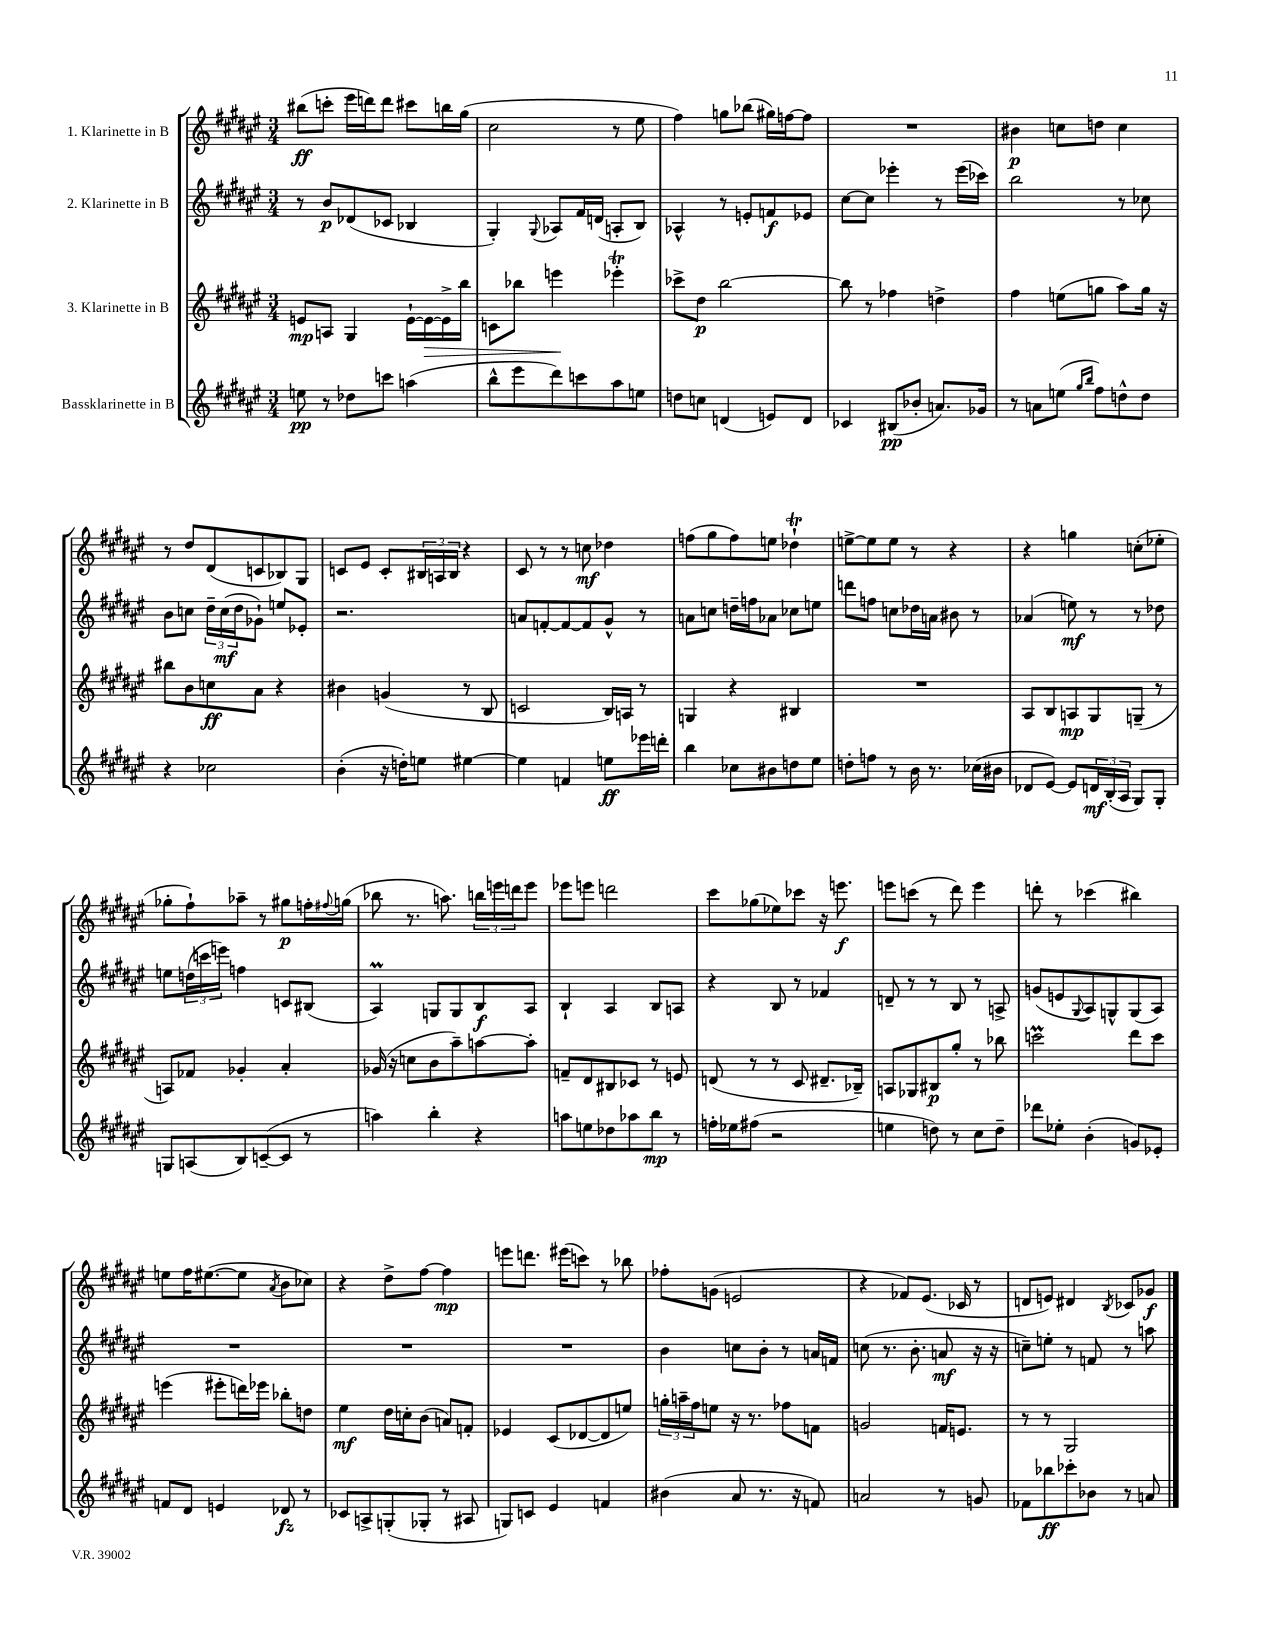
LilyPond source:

<<
\new StaffGroup <<
\new Staff = "s0" \with { instrumentName = "1. Klarinette in B" } {
    \clef treble \key fis \major \numericTimeSignature \time 3/4
    bis''8\ff( c'''8-. eis'''16 d'''16) d'''8 cis'''8 b''16 gis''16( |
    cis''2 r8 eis''8 |
    fis''4) g''8 bes''8( gis''16) f''16~ f''8 |
    R2. |
    bis'4\p c''8 d''8 c''4 |
    r8 dis''8 dis'8( c'8 bes8) gis8 |
    c'8 eis'8 c'8-. \tuplet 3/2 { bis16 a16 bis16 } r4 |
    cis'8 r8 r8 c''8\mf des''4 |
    f''8( gis''8 f''8) e''8 des''4-!\trill |
    e''8~-> e''8 e''8 r8 r4 |
    r4 g''4 c''8-.( ees''8-. |
    ges''8-. fis''8-!) aes''8-- r8 gis''8\p f''16-. \appoggiatura { fis''8 } g''16( |
    bes''8 r8. a''8.) \tuplet 3/2 { b''16 e'''16 d'''16 } e'''8 |
    ees'''8 e'''8 d'''2 |
    cis'''8 ges''8( ees''8) ces'''8 r16 e'''8.\f |
    e'''8 c'''8( r8 dis'''8) e'''4 |
    d'''8-. r8 ces'''4( bis''4) |
    e''8 fis''16 eis''8.~( eis''8 \acciaccatura { ais'8 } b'8 ces''8) |
    r4 dis''8-> fis''8~ fis''4\mp |
    e'''8 d'''8. eis'''16( c'''8) r8 bes''8 |
    fes''8-. g'8( e'2 |
    r4 fes'8) eis'8.( ces'16 r8 |
    d'8 e'8) dis'4 \acciaccatura { b8 } ces'8 ges'8\f \bar "|." |
}
\new Staff = "s1" \with { instrumentName = "2. Klarinette in B" } {
    \clef treble \key fis \major \numericTimeSignature \time 3/4
    r8 b'8\p des'8( ces'8 bes4 |
    gis4-.) \appoggiatura { gis8 } aes8 fis'16 d'16( a8-. b8) |
    aes4-^ r8 e'8-. f'8\f ees'8 |
    cis''8~ cis''8 ees'''4-. r8 ees'''16( ces'''16) |
    b''2 r8 ces''8 |
    b'8 c''8 \tuplet 3/2 { dis''16-- c''16\mf( dis''16 } ges'8-!) e''8 ees'8-. |
    r2. |
    a'8 f'8~-. f'8~ f'8 gis'8-^ r8 |
    a'8 c''8 d''16-- f''16 aes'8 ces''8 e''8 |
    d'''8 f''8 c''8 des''16 a'16 bis'8 r8 |
    aes'4( e''8\mf) r8 r8 des''8 |
    e''8 \tuplet 3/2 { d''16( c'''16 e'''16) } f''4 c'8 bis8( |
    ais4\prall) g8 g8 b8\f ais8 |
    b4-! ais4 b8 a8 |
    r4 b8 r8 fes'4 |
    d'8-- r8 r8 b8 r8 a8-> |
    g'8( e'8 \appoggiatura { gis8 } ais8) g8-^ g8( ais8) |
    R2. |
    R2. |
    R2. |
    b'4 c''8 b'8-. r8 a'16 f'16 |
    c''8( r8. b'8.-. a'8\mf r16 r16 |
    c''8--) e''8-. r8 f'8 r8 a''8 \bar "|." |
}
\new Staff = "s2" \with { instrumentName = "3. Klarinette in B" } {
    \clef treble \key fis \major \numericTimeSignature \time 3/4
    e'8\mp a8 gis4 e'16~-! e'16~\> e'16-> b''16 |
    c'8 bes''8 e'''4\! ees'''4-.\trill |
    ces'''8-> dis''8\p b''2~ |
    b''8 r8 fes''4 d''4-> |
    fis''4 e''8( g''8 ais''8) g''16 r16 |
    bis''8 b'8 c''8\ff ais'8 r4 |
    bis'4 g'4( r8 b8 |
    c'2 b16) a16 r8 |
    g4 r4 bis4 |
    R2. |
    ais8 b8 a8\mp gis8 g8--( r8 |
    a8) fes'8 ges'4-. ais'4-. |
    ges'16( r16 c''8 b'8 ais''8--) a''8~ a''8-. |
    f'8-- dis'8 bis8 ces'8 r8 e'8 |
    d'8( r8 r8 cis'8 dis'8.-- bes16--) |
    a8 ges8 bis8\p gis''8-. r8 bes''8 |
    c'''2\prall dis'''8 c'''8 |
    e'''4( eis'''8-. d'''16) ees'''16 bes''8-. d''8 |
    eis''4\mf dis''16 c''16-. b'8( a'8) f'8-. |
    ees'4 cis'8( des'8~ des'8 e''8) |
    \tuplet 3/2 { g''16-. a''16-- fis''16 } e''8 r16 r8. fes''8 f'8 |
    g'2 f'16 e'8. |
    r8 r8 gis2 \bar "|." |
}
\new Staff = "s3" \with { instrumentName = "Bassklarinette in B" } {
    \clef treble \key fis \major \numericTimeSignature \time 3/4
    e''8\pp r8 des''8 c'''8 a''4( |
    b''8-^ eis'''8 dis'''8) c'''8 ais''8 e''8 |
    d''8 c''8 d'4( e'8) d'8 |
    ces'4 bis8\pp( bes'8-. a'8.) ges'16 |
    r8 a'8 e''8( \grace { gis''16 b''16 } fis''8) d''8-^ d''8 |
    r4 ces''2 |
    b'4-.( r16 d''16-.) e''8 eis''4~ |
    eis''4 f'4 e''8\ff ees'''16 d'''16-. |
    b''4 ces''8 bis'8 d''8 eis''8 |
    d''8-. f''8 r8 b'16 r8. ces''16( bis'16 |
    des'8 eis'8~) eis'8 \tuplet 3/2 { d'16\mf b16-.( ais16 } gis8) gis8-. |
    g8 a8( b8) c'8~--( c'8 r8 |
    a''4) b''4-. r4 |
    a''8 e''8 des''8 aes''8 b''8\mp r8 |
    f''16-. ees''16 fis''8( r2 |
    e''4 d''8) r8 cis''8 d''8-- |
    des'''8 ees''8-. b'4-.( g'8) ees'8-. |
    f'8 dis'8 e'4 des'8\fz r8 |
    ces'8 a8-> g8-.( ges8-. r8 ais8 |
    g8) c'8 eis'4 f'4 |
    bis'4( ais'8 r8. r16 f'8) |
    a'2 r8 g'8 |
    fes'8 bes''8\ff ces'''8-. bes'8 r8 a'8 \bar "|." |
}
>>
>>
\layout { \context { \Score \remove "Bar_number_engraver" } }
